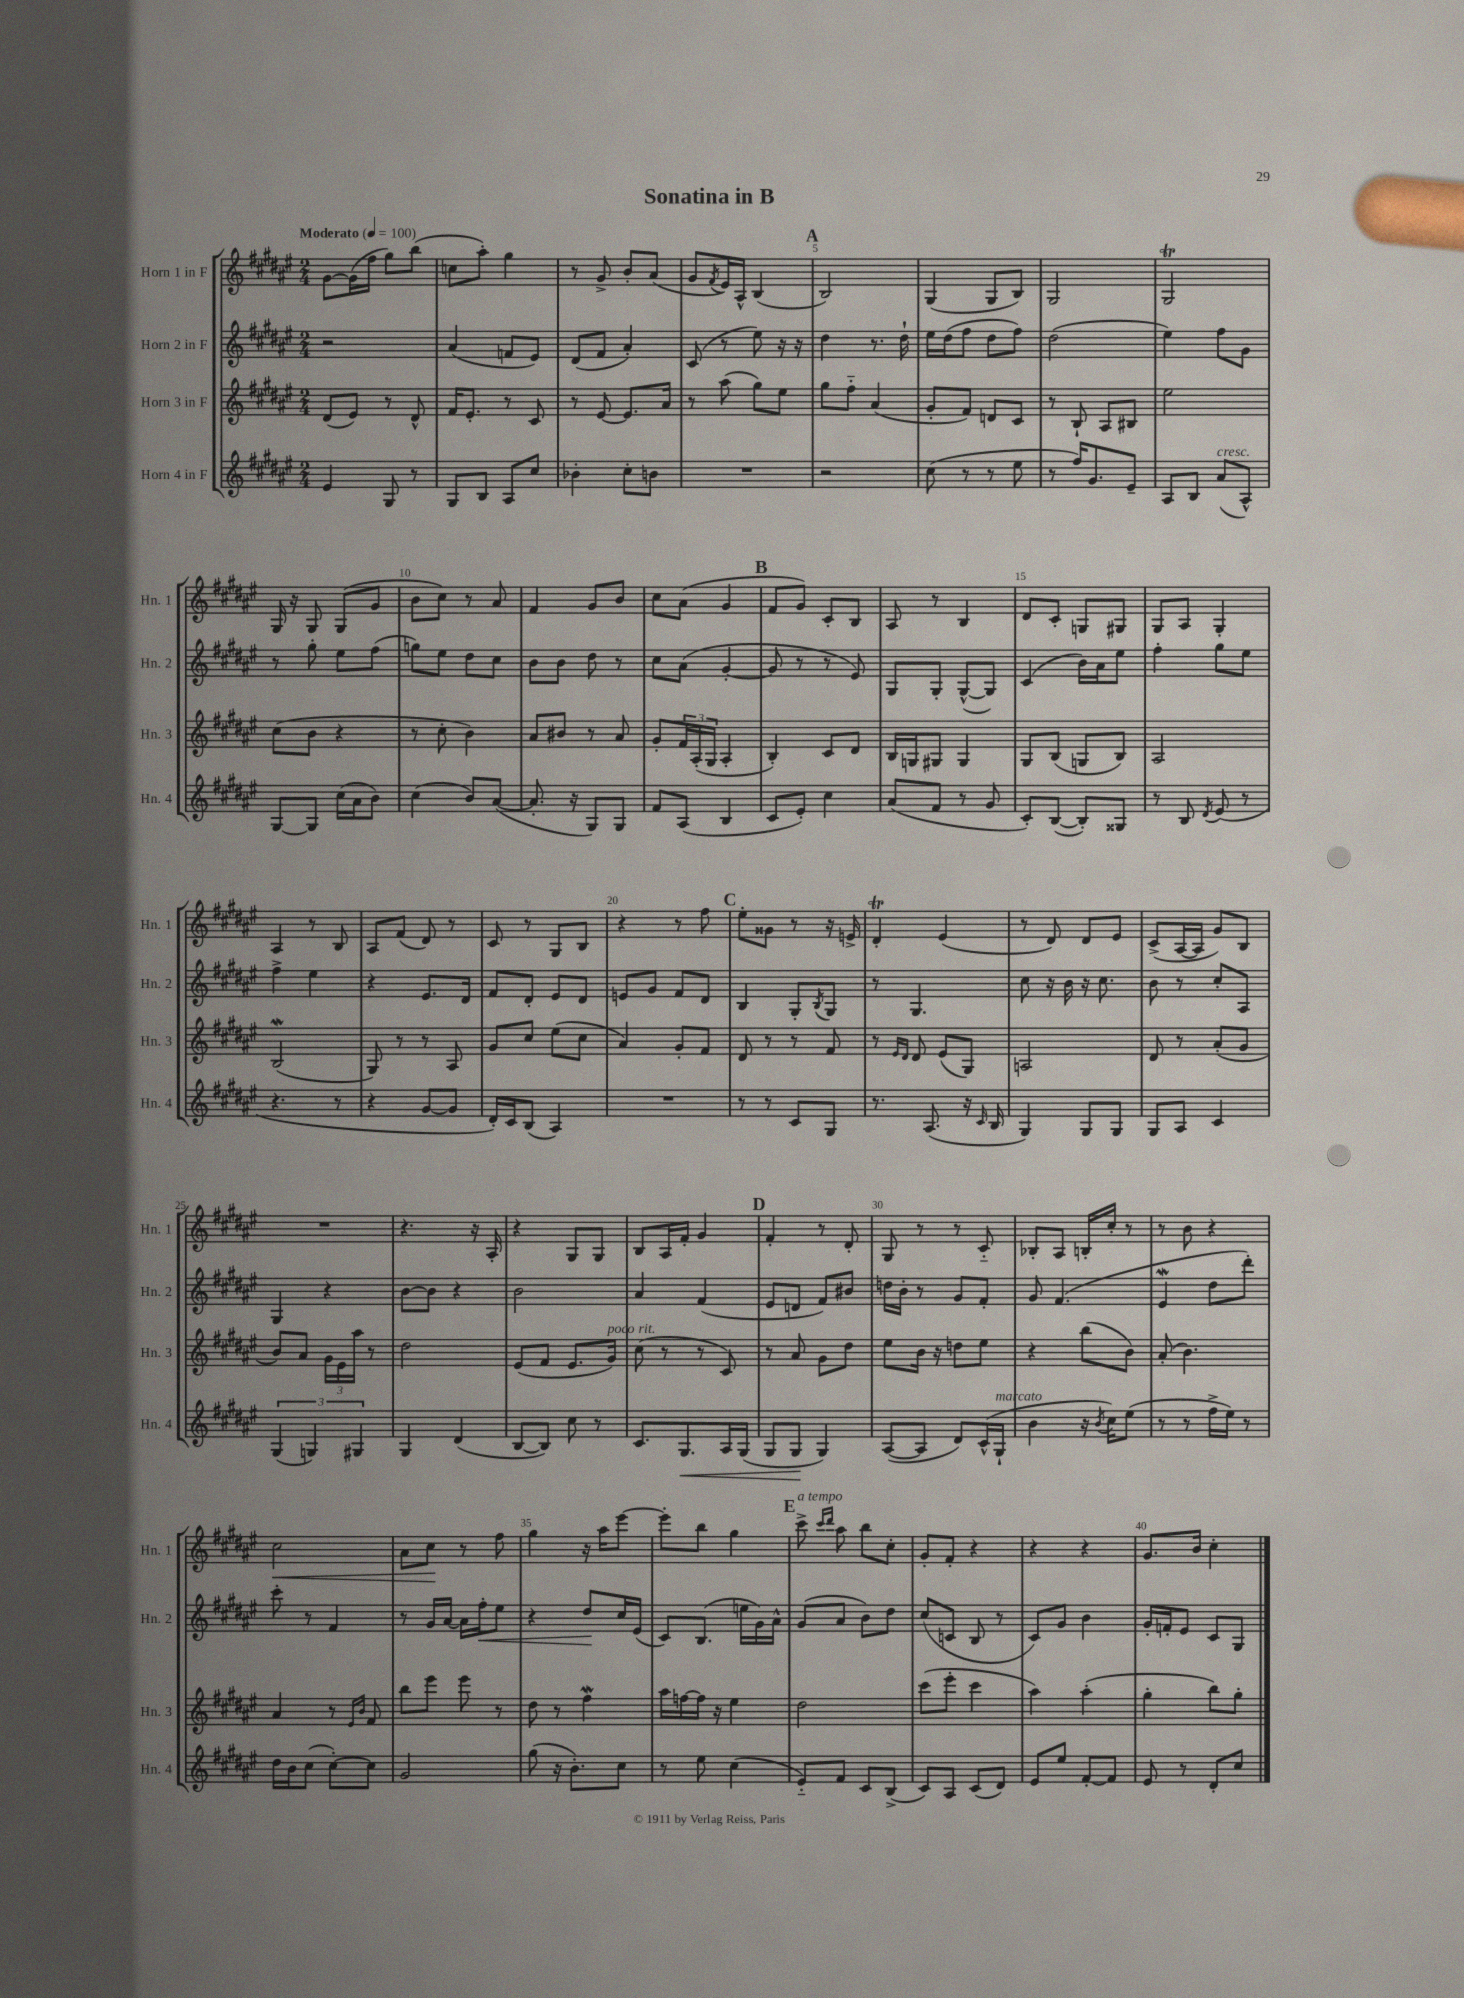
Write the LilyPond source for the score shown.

\header { title = "Sonatina in B" }
<<
\new StaffGroup <<
\new Staff = "s0" \with { instrumentName = "Horn 1 in F" shortInstrumentName = "Hn. 1" } {
    \clef treble \key fis \major \numericTimeSignature \time 2/4 \tempo "Moderato" 4 = 100
    gis'8~ gis'16( fis''16 gis''8) b''8( |
    c''8 ais''8-.) gis''4 |
    r8 gis'8-> b'8-. ais'8( |
    gis'8 \acciaccatura { fis'8 } eis'16) ais16-^ b4( |
    \mark \markup { \bold "A" } b2) |
    gis4( gis8 b8) |
    gis2 |
    gis2\trill |
    gis16 r16 gis8 gis8( gis'8 |
    b'8 cis''8) r8 ais'8 |
    fis'4 gis'8 b'8 |
    cis''8 ais'8( gis'4 |
    \mark \markup { \bold "B" } fis'8 gis'8) cis'8-. b8 |
    ais8 r8 b4 |
    dis'8 cis'8-. g8 gis8 |
    gis8 ais8 gis4-. |
    ais4 r8 b8 |
    ais8 fis'8( dis'8) r8 |
    cis'8 r8 gis8 b8 |
    r4 r8 fis''8 |
    \mark \markup { \bold "C" } eis''8-. gisis'8 r8 r16 e'16-> |
    dis'4-.\trill eis'4( |
    r8 dis'8) dis'8 eis'8 |
    cis'8->( ais16~ ais16 gis'8) b8 |
    R2 |
    r4. r16 ais16-. |
    r4 gis8 gis8 |
    b8 ais16 fis'16-. gis'4 |
    \mark \markup { \bold "D" } fis'4-. r8 dis'8-. |
    gis8 r8 r8 cis'8-_ |
    bes8-. ais8 b16-. cis''16-. r8 |
    r8 b'8 r4 |
    cis''2\< |
    ais'8 cis''8\! r8 fis''8 |
    gis''4 r16 ais''16 eis'''8~ |
    eis'''8-. b''8 gis''4 |
    \mark \markup { \bold "E" } cis'''8->^\markup { \italic "a tempo" } \grace { cis'''16 dis'''16 } ais''8 b''8 cis''8-. |
    gis'8-. fis'8-. r4 |
    r4 r4 |
    gis'8. b'16 cis''4-. \bar "|." |
}
\new Staff = "s1" \with { instrumentName = "Horn 2 in F" shortInstrumentName = "Hn. 2" } {
    \clef treble \key fis \major \numericTimeSignature \time 2/4
    r2 |
    ais'4( f'8 eis'8) |
    dis'8( fis'8 ais'4-.) |
    cis'8( r8 eis''8) r16 r16 |
    \mark \markup { \bold "A" } dis''4 r8. dis''16-! |
    eis''16 dis''16( fis''8 dis''8 fis''8) |
    dis''2( |
    eis''4) fis''8 gis'8 |
    r8 gis''8-. eis''8 fis''8( |
    g''8) eis''8 dis''8 cis''8 |
    b'8 b'8 dis''8 r8 |
    cis''8 ais'8( gis'4~-. |
    \mark \markup { \bold "B" } gis'8 r8 r8 eis'8) |
    gis8 gis8-. gis8~-^( gis8) |
    cis'4( b'16) ais'16 eis''8 |
    fis''4-. gis''8 eis''8 |
    fis''4-> eis''4 |
    r4 eis'8. dis'16 |
    fis'8 dis'8-. eis'8 dis'8 |
    e'8 gis'8 fis'8 dis'8 |
    \mark \markup { \bold "C" } b4 gis8-. \acciaccatura { b8 } gis8 |
    r8 gis4. |
    cis''8 r16 b'16 r16 cis''8. |
    b'8 r8 cis''8-. ais8 |
    gis4 r4 |
    b'8~ b'8 r4 |
    b'2 |
    ais'4 fis'4( |
    \mark \markup { \bold "D" } eis'8 d'8 fis'8) bis'8 |
    d''16 b'16-. r8 gis'8 fis'8-. |
    gis'8 fis'4.( |
    eis'4\mordent dis''8 dis'''8-.) |
    cis'''8-. r8 fis'4 |
    r8 gis'16 ais'16~ ais'16 fis''16-.\< eis''8 |
    r4 dis''8\! cis''16 eis'16( |
    cis'8) b8.( e''16 gis'16) ais'16-^ |
    \mark \markup { \bold "E" } gis'8( ais'8 b'8) dis''8 |
    cis''8( c'8 b8 r8 |
    cis'8) gis'8 b'4 |
    gis'16-. f'16-. eis'8 cis'8 gis8 \bar "|." |
}
\new Staff = "s2" \with { instrumentName = "Horn 3 in F" shortInstrumentName = "Hn. 3" } {
    \clef treble \key fis \major \numericTimeSignature \time 2/4
    dis'8( eis'8) r8 dis'8-^ |
    fis'16 eis'8.-. r8 cis'8 |
    r8 eis'8~ eis'8. ais'16 |
    r8 ais''8( gis''8) eis''8 |
    \mark \markup { \bold "A" } gis''8 fis''8-_ ais'4( |
    gis'8-. fis'8) d'8 cis'8 |
    r8 b8-! ais8 bis8 |
    eis''2 |
    cis''8( b'8 r4 |
    r8 cis''8-. b'4) |
    ais'8 bis'8 r8 ais'8 |
    gis'8-. \tuplet 3/2 { fis'16 ais16-.( gis16 } ais4-. |
    \mark \markup { \bold "B" } b4-.) cis'8 dis'8 |
    b16 g16 gis8 gis4 |
    gis8 b8( g8 b8) |
    ais2 |
    b2\mordent( |
    gis8) r8 r8 ais8 |
    gis'8 cis''8 eis''8( cis''8 |
    ais'4) gis'8-. fis'8 |
    \mark \markup { \bold "C" } dis'8 r8 r8 fis'8 |
    r8 \grace { eis'16 dis'16 } dis'8 eis'8( gis8) |
    a2 |
    dis'8 r8 ais'8-.( gis'8 |
    b'8) ais'8 \tuplet 3/2 { gis'16 eis'16 ais''16 } r8 |
    dis''2 |
    eis'8( fis'8 eis'8. gis'16^\markup { \italic "poco rit." }) |
    cis''8( r8 r8 cis'8) |
    \mark \markup { \bold "D" } r8 ais'8 gis'8 dis''8 |
    eis''8 b'16 r16 d''8 eis''8 |
    r4 b''8( b'8) |
    ais'8-.( b'4.) |
    ais'4 r8 \grace { eis'16 b'16 } fis'8 |
    b''8 eis'''8 eis'''8 r8 |
    dis''8 r8 fis''4\mordent |
    ais''16 f''16~ f''16 r16 eis''4 |
    \mark \markup { \bold "E" } dis''2 |
    cis'''8( eis'''8-. cis'''4 |
    ais''4) ais''4-.( |
    gis''4-. b''8) gis''8-. \bar "|." |
}
\new Staff = "s3" \with { instrumentName = "Horn 4 in F" shortInstrumentName = "Hn. 4" } {
    \clef treble \key fis \major \numericTimeSignature \time 2/4
    eis'4 gis8 r8 |
    gis8 b8 ais8 cis''8 |
    bes'4-. cis''8-. b'8 |
    R2 |
    \mark \markup { \bold "A" } r2 |
    cis''8( r8 r8 eis''8 |
    r8 fis''16) gis'8. eis'8-- |
    ais8 b8 ais'8^\markup { \italic "cresc." }( ais8-^) |
    gis8~ gis8 cis''16( ais'16 b'8) |
    cis''4( b'8) ais'8~( |
    ais'8.-. r16 gis8) gis8 |
    fis'8 ais8( b4 |
    \mark \markup { \bold "B" } cis'8 eis'8-.) cis''4 |
    ais'8( fis'8 r8 gis'8 |
    cis'8-.) b8~( b8-.) gisis8 |
    r8 b8 \acciaccatura { dis'8 } eis'8( r8 |
    r4. r8 |
    r4 gis'8~ gis'8 |
    dis'16-.) cis'16 b8( ais4) |
    R2 |
    \mark \markup { \bold "C" } r8 r8 cis'8 gis8 |
    r8. ais8.( r16 \grace { cis'16 } b16 |
    gis4) gis8 gis8 |
    gis8 ais8 cis'4 |
    \tuplet 3/2 { gis4( g4) gis4 } |
    gis4 dis'4( |
    b8~ b8) cis''8 r8 |
    cis'8. gis8.\< ais16 gis16( |
    \mark \markup { \bold "D" } gis8 gis8\! gis4) |
    ais8~( ais8 dis'8) cis'16-^( gis16-!^\markup { \italic "marcato" } |
    b'4 r16 \acciaccatura { b'8 } cis''16) eis''8( |
    r8 r8 fis''16-> eis''16) r8 |
    dis''16 b'16 cis''8( cis''8~-.) cis''8 |
    gis'2 |
    gis''8( r16 b'8.-.) cis''8 |
    r8 eis''8 cis''4( |
    \mark \markup { \bold "E" } eis'8-_) fis'8 cis'8 b8->( |
    cis'8) ais8 cis'8( dis'8) |
    eis'8 eis''8 fis'8~-. fis'8 |
    eis'8 r8 dis'8-. cis''8 \bar "|." |
}
>>
>>
\layout { \context { \Score \override BarNumber.break-visibility = ##(#f #t #t) barNumberVisibility = #(every-nth-bar-number-visible 5) } }
